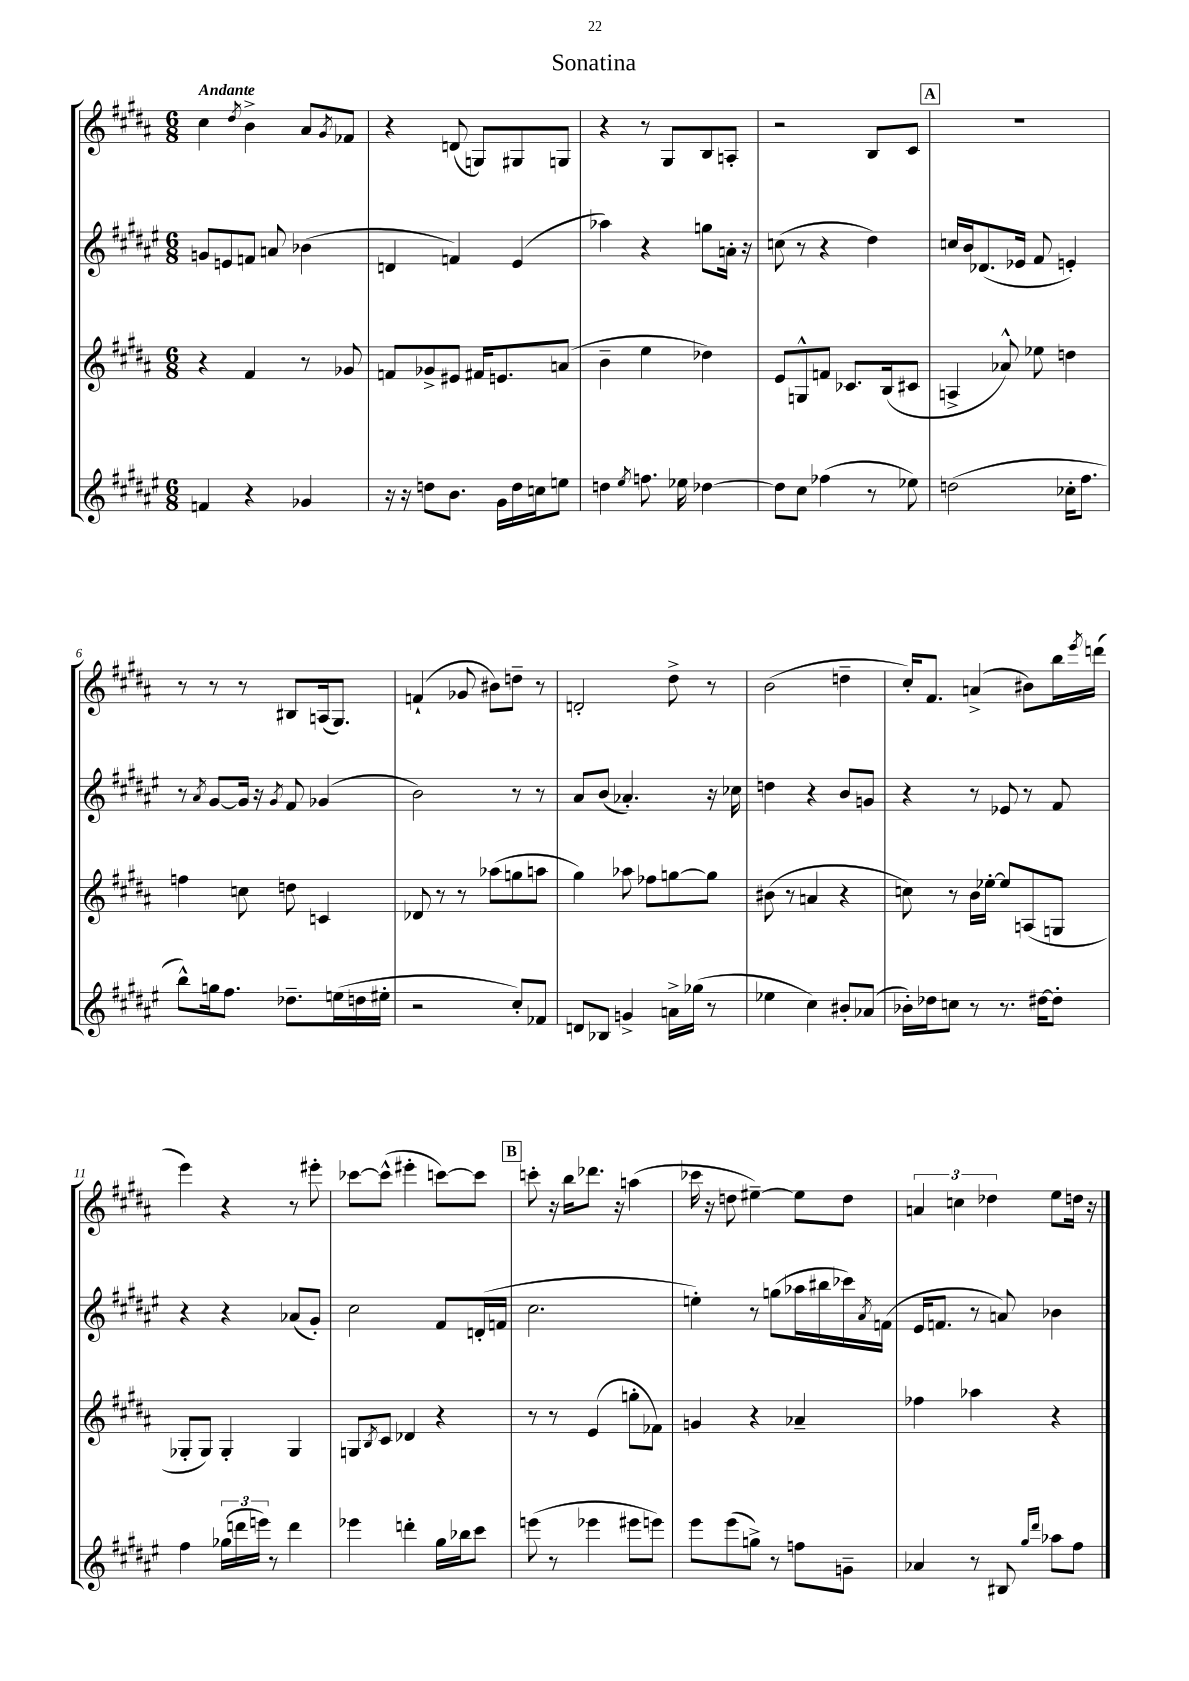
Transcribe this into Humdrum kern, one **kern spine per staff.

**kern	**kern	**kern	**kern
*staff4	*staff3	*staff2	*staff1
*clefG2	*clefG2	*clefG2	*clefG2
*k[f#c#g#d#a#e#]	*k[f#c#g#d#a#]	*k[f#c#g#d#a#e#]	*k[f#c#g#d#a#]
*M6/8	*M6/8	*M6/8	*M6/8
4f	4r	8g	4cc#
.	.	8e	.
.	.	.	8qdd#
4r	4f#	8f	4b^
.	.	8a	.
4g-	8r	(4b-	8a#
.	.	.	8qg#
.	8g-	.	8f-
=	=	=	=
16r	8f	4d	4r
16r	.	.	.
8dd	8g-^	.	.
8.b	8e#	4f)	(8d
.	16f#	.	8G)
16g#	8.e	.	.
16dd	.	(4e#	8G#
16cc	.	.	.
8ee	(8a	.	8G
=	=	=	=
4dd	4b~	4aa-)	4r
8qee#	.	.	.
8.ff	4ee	4r	8r
.	.	.	8G#
16ee-	.	.	.
[4dd-	4dd-)	8gg	8B
.	.	16a'	8A'
.	.	16r	.
=	=	=	=
8dd-]	8e	(8cc	2r
8cc#	8G^^	8r	.
(4ff-	8f	4r	.
.	8.c-	.	.
8r	.	4dd#)	8B
.	(16B	.	.
8ee-)	8c#	.	8c#
=	=	=	=
(2dd	4A^	16cc	2.r
.	.	16b	.
.	.	(8.d-	.
.	8a-^^)	.	.
.	.	16e-	.
.	8ee-	8f#	.
16cc-'	4dd	4e')	.
8.ff#	.	.	.
=	=	=	=
8bb^^)	4ff	8r	8r
.	.	8qa#	.
16gg	.	[8g#	8r
8.ff#	.	.	.
.	8cc	16g#]	8r
.	.	16r	.
.	.	8qg#	.
8.dd-~	8dd	8f#	8B#
.	4c	(4g-	(16A
(16ee	.	.	8.G#)
16dd	.	.	.
16ee#'	.	.	.
=	=	=	=
2r	8d-	2b)	(4f`
.	8r	.	.
.	8r	.	8g-
.	(8aa-	.	8b#)
8cc#')	8gg	8r	8dd~
8f-	8aa	8r	8r
=	=	=	=
8d	4gg#)	8a#	2d'
8B-	.	(8b	.
4g^	8aa-	4.a-')	.
.	8ff-	.	.
16a^	[8gg	.	8dd#^
(16gg-	.	.	.
8r	8gg]	16r	8r
.	.	16cc-	.
=	=	=	=
4ee-	(8b#	4dd	(2b
.	8r	.	.
4cc#)	4a	4r	.
8b#'	4r	8b	4dd~
(8a-	.	8g	.
=	=	=	=
16b-')	8cc)	4r	16cc#')
16dd-	.	.	8.f#
8cc	8r	.	.
8r	16b	8r	(4a^
.	[16ee-'	.	.
8.r	8ee-]	8e-	.
.	(8A	8r	8b#)
[16dd#	.	.	.
8dd#']	8G	8f#	16bb
.	.	.	8qeee
.	.	.	(16ddd
=	=	=	=
4ff#	8G-'	4r	4eee)
.	8G-)	.	.
(24gg-	4G-'	4r	4r
24ddd	.	.	.
24eee)	.	.	.
8r	.	.	.
4ddd	4G-	(8a-	8r
.	.	8g#')	8eee#'
=	=	=	=
4eee-	8G	2cc#	[8ccc-
.	8qB	.	.
.	8c#	.	(8ccc-^^]
4ddd'	4d-	.	4eee#'
16gg#	4r	8f#	[8ccc)
16bb-	.	.	.
8ccc#	.	(16d'	8ccc]
.	.	16f	.
=	=	=	=
(8eee	8r	2.cc#	8ccc'
8r	8r	.	16r
.	.	.	16bb
4eee-	(4e	.	8.ddd-
.	.	.	16r
8eee#	8gg'	.	(4aa
8eee)	8f-)	.	.
=	=	=	=
8eee#	4g	4ee')	16ccc-
.	.	.	16r
(8eee#	.	.	8dd
8gg^)	4r	8r	[4ee#~)
8r	.	(8gg	.
8ff	4a-~	16aa-	8ee#]
.	.	16bb#	.
8g~	.	16ccc-)	8dd
.	.	8qa#	.
.	.	(16f	.
=	=	=	=
4a-	4ff-	16e#	6a
.	.	8.f	.
.	.	.	6cc
8r	4aa-	8r	.
.	.	.	6dd-
8B#	.	8a)	.
16qqgg#	.	.	.
16qqddd#	.	.	.
8aa-	4r	4b-	8ee
8ff#	.	.	16dd
.	.	.	16r
==	==	==	==
*-	*-	*-	*-
